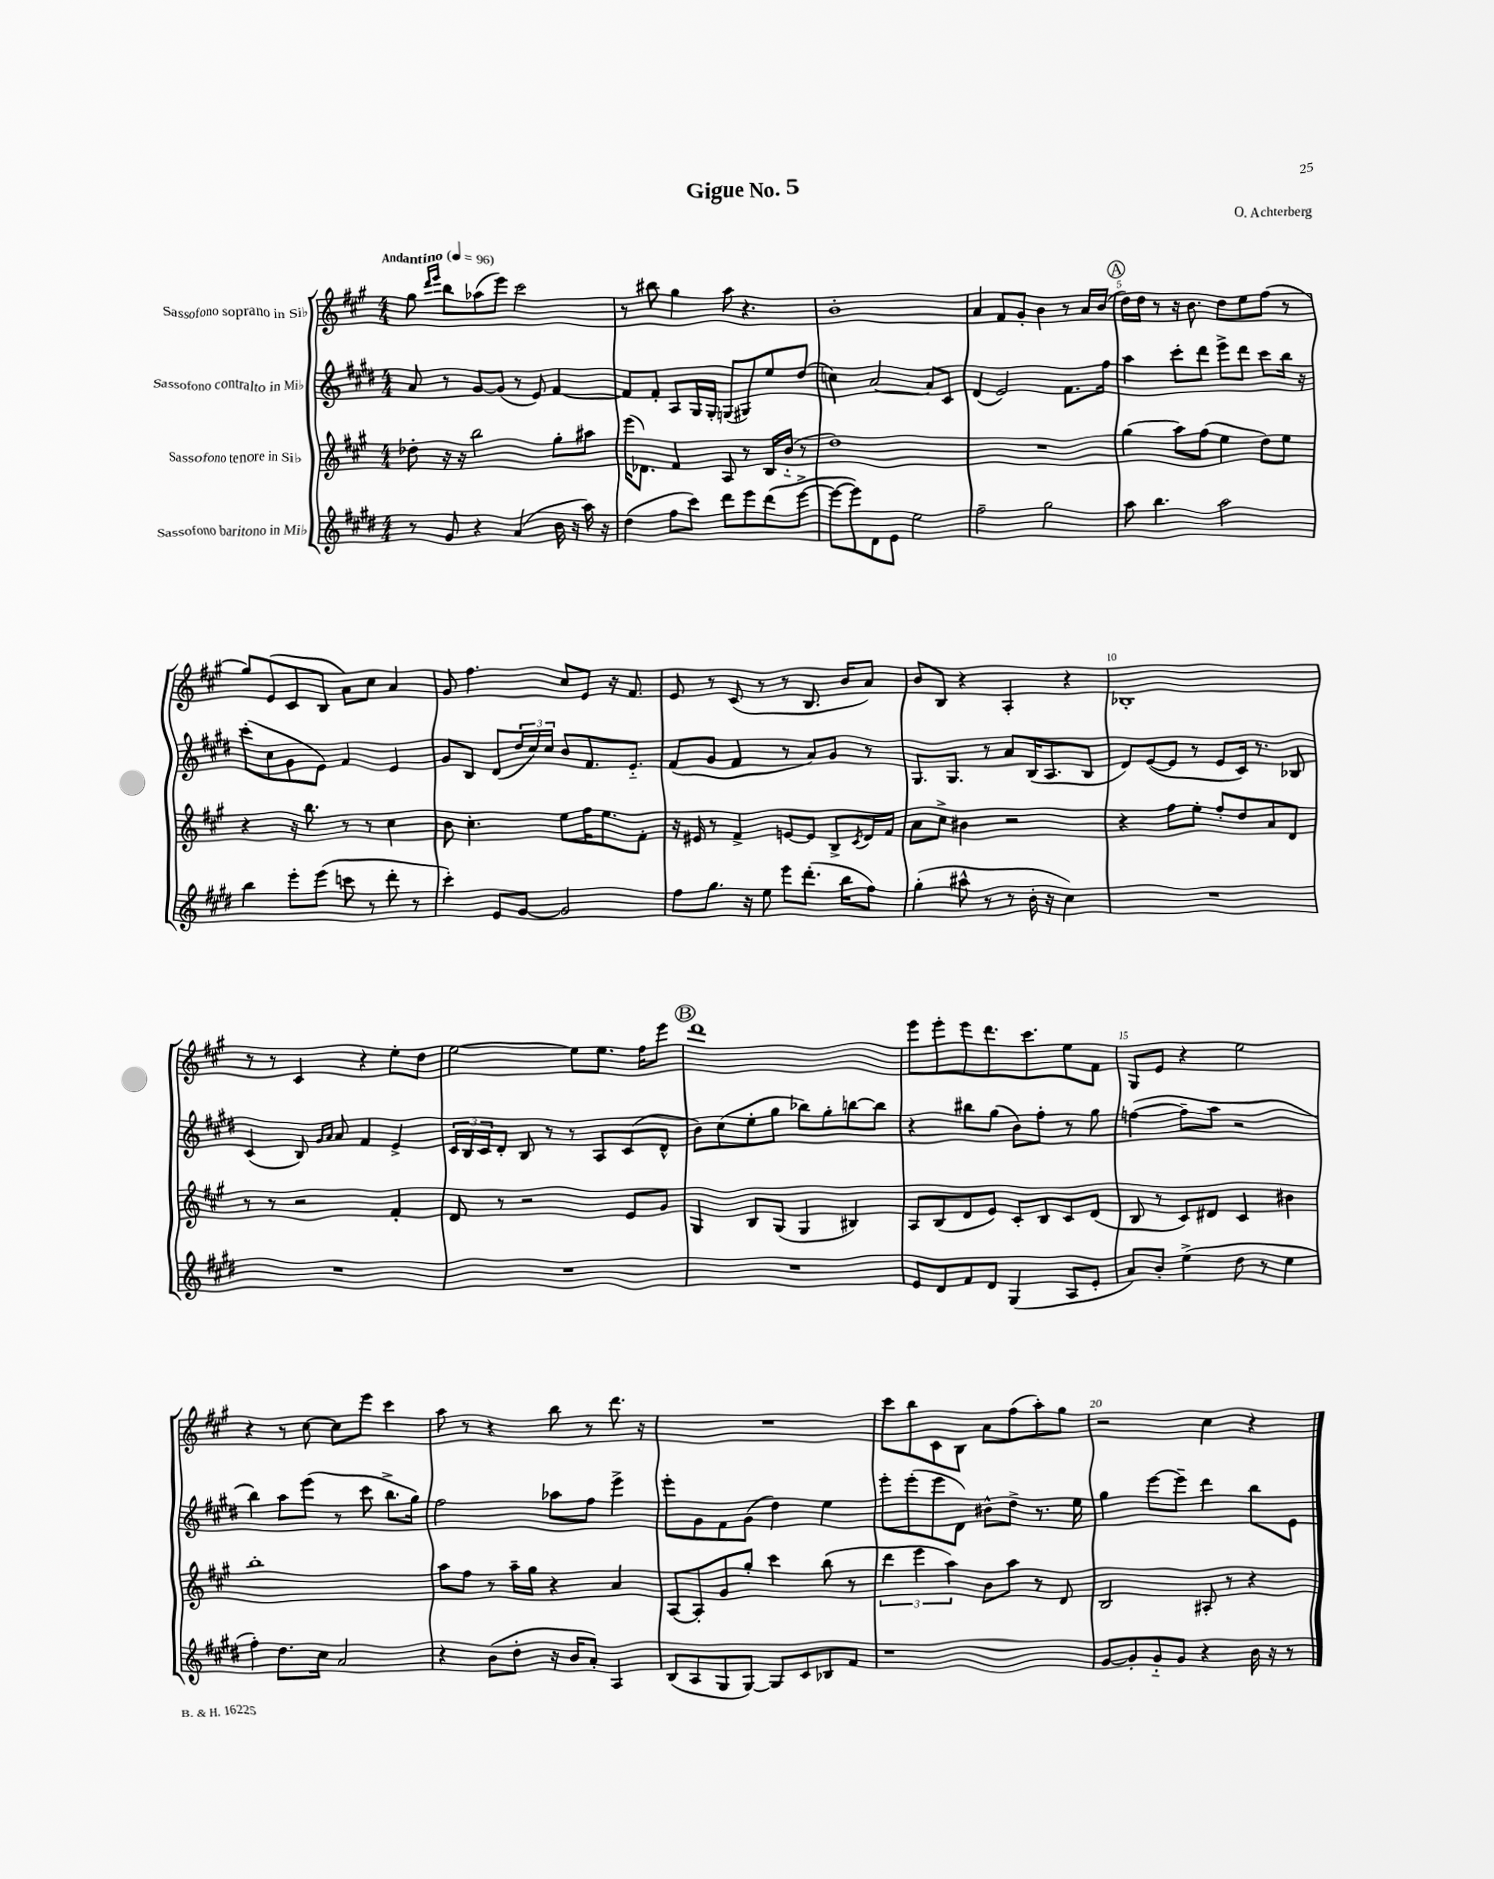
\header { title = "Gigue No. 5" composer = "O. Achterberg" }
<<
\new StaffGroup <<
\new Staff = "s0" \with { instrumentName = "Sassofono soprano in Sib" } {
    \clef treble \key a \major \numericTimeSignature \time 4/4 \tempo "Andantino" 4 = 96
    gis''8 \grace { d'''16 e'''16 } b''8 aes''8( e'''8) cis'''2 |
    r8 bis''8 gis''4 a''8 r4. |
    b'1-. |
    a'4 fis'8 gis'8-. b'4 r8 a'16 b'16( |
    \mark \markup { \circle "A" } d''16) d''16 r8 r16 b'8. d''8 e''8 fis''8( r8 |
    gis''8) e'8( cis'8 b8 a'8) cis''8 a'4 |
    gis'8 fis''4. cis''8 e'8 r16 fis'8. |
    e'8 r8 cis'8( r8 r8 b8. b'16 a'8) |
    b'8 b8 r4 a4-. r4 |
    bes1-. |
    r8 r8 cis'4 r4 e''8-. d''8 |
    e''2~ e''8 e''8. fis''16 e'''8 |
    \mark \markup { \circle "B" } d'''1 |
    e'''8 e'''8-. e'''8 d'''8. cis'''8. e''8 fis'8 |
    gis8 e'8 r4 e''2 |
    r4 r8 cis''8~ cis''8 e'''8 cis'''4 |
    a''8 r8 r4 b''8 r8 d'''8. r16 |
    R1 |
    cis'''8 b''8 cis'8 b8 a'8 fis''8( a''8-.) gis''8 |
    r2 cis''4 r4 \bar "|." |
}
\new Staff = "s1" \with { instrumentName = "Sassofono contralto in Mib" } {
    \clef treble \key e \major \numericTimeSignature \time 4/4
    a'8 r8 gis'8~ gis'8( r8 e'8) fis'4~ |
    fis'8 fis'8-. a8 gis16 gis16-. g8( gis8) e''8 dis''8( |
    c''4) a'2~ a'8 cis'8 |
    dis'4( e'2) fis'8. fis''16 |
    \mark \markup { \circle "A" } a''4 cis'''8-. dis'''8 e'''8-> dis'''8 cis'''8 b''16 r16 |
    cis'''8-.( cis''8 gis'8 e'8) fis'4 e'4 |
    gis'8 b8 dis'8( \tuplet 3/2 { dis''16 cis''16) cis''16 } b'8 fis'8. e'8.-_ |
    fis'8( gis'8 fis'4 r8 a'8) gis'8 r8 |
    gis8. gis8. r8 a'8 b16( a8. b8 |
    dis'8) e'8~( e'8 r8 e'8 cis'16) r8. bes8 |
    cis'4( b8) \grace { gis'16 a'16 } a'8 fis'4 e'4-> |
    \tuplet 3/2 { cis'16 b16 cis'16 } dis'8-. b8 r8 r8 a8 cis'8( dis'8-^ |
    \mark \markup { \circle "B" } b'8) cis''8( e''8-. gis''8 bes''8) gis''8-. b''8~ b''8 |
    r4 bis''8 gis''8( b'8) fis''8-. r8 gis''8 |
    f''4~( f''8-- a''8 r2 |
    b''4) a''8 e'''8( r8 cis'''8 b''8.-> gis''16) |
    fis''2 aes''8 fis''8 e'''4-> |
    e'''8-. gis'8 fis'8 gis'8( dis''4) e''4 |
    e'''8-. e'''8-.( e'''8 dis'8) bis'8-^ dis''8-> r8. e''16 |
    gis''4 e'''8~ e'''8-- dis'''4 b''8 e'8 \bar "|." |
}
\new Staff = "s2" \with { instrumentName = "Sassofono tenore in Sib" } {
    \clef treble \key a \major \numericTimeSignature \time 4/4
    des''8-. r16 r16 b''2 gis''8-. ais''8 |
    e'''16( des'8.) fis'4 a8 r8 b16 b'16-_( r8 |
    d''1) |
    R1 |
    \mark \markup { \circle "A" } gis''4( a''8) fis''8( e''4 d''8) e''8 |
    r4 r16 b''8. r8 r8 cis''4 |
    b'8 cis''4.-. e''8 fis''16 e''8. fis'8-. |
    r16 eis'16 r8 fis'4-> e'8~ e'8 b8-> \acciaccatura { cis'8 } d'16 fis'16 |
    a'8 cis''8-> bis'4 r2 |
    r4 fis''8 e''8-. fis''8-. d''8 a'8 d'8 |
    r8 r8 r2 fis'4-. |
    d'8 r8 r2 e'8 gis'8 |
    \mark \markup { \circle "B" } gis4 b8 gis8( gis4 bis4) |
    a8 b8( d'8 e'8) cis'8-. b8 cis'8 d'8( |
    b8 r8 cis'8) dis'8 cis'4 bis'4 |
    b''1-. |
    a''8 fis''8 r8 a''16-- gis''16 r4 a'4 |
    a8~ a8-. gis'8 gis''8-. cis'''4 b''8( r8 |
    \tuplet 3/2 { d'''4 e'''4 a''4) } b'8 a''8 r8 d'8 |
    b2 ais8-. r8 r4 \bar "|." |
}
\new Staff = "s3" \with { instrumentName = "Sassofono baritono in Mib" } {
    \clef treble \key e \major \numericTimeSignature \time 4/4
    r8 gis'8 r4 a'4( b'16 r16 a''16) r16 |
    dis''4( fis''8 cis'''8) dis'''8 e'''8 dis'''8( e'''8~-> |
    e'''8~ e'''8) dis'8 e'8 e''2 |
    fis''2-- gis''2 |
    \mark \markup { \circle "A" } a''8 b''4. a''2 |
    b''4 e'''8-. e'''8( c'''8 r8 dis'''8-. r8 |
    cis'''4-.) e'8 gis'8~ gis'2 |
    fis''8 gis''8. r16 e''8 e'''8 dis'''8.-.( b''16 fis''8) |
    gis''4-.( ais''8-^ r8 r8 b'16-. r16 cis''4) |
    R1 |
    R1 |
    R1 |
    \mark \markup { \circle "B" } R1 |
    e'8 dis'8 fis'8 dis'8 gis4( a8 e'8-. |
    a'8) b'8-. e''4->( dis''8 r8 e''4 |
    fis''4-.) dis''8. cis''16 a'2 |
    r4 b'8( dis''8-. r16 b'16 a'8-.) a4 |
    b8( a8 gis8 gis8~) gis8 cis'8 bes8 fis'8 |
    r1 |
    gis'8~ gis'8-. gis'8-_ gis'8 r4 b'16 r16 r8 \bar "|." |
}
>>
>>
\layout { \context { \Score \override BarNumber.break-visibility = ##(#f #t #t) barNumberVisibility = #(every-nth-bar-number-visible 5) } }
